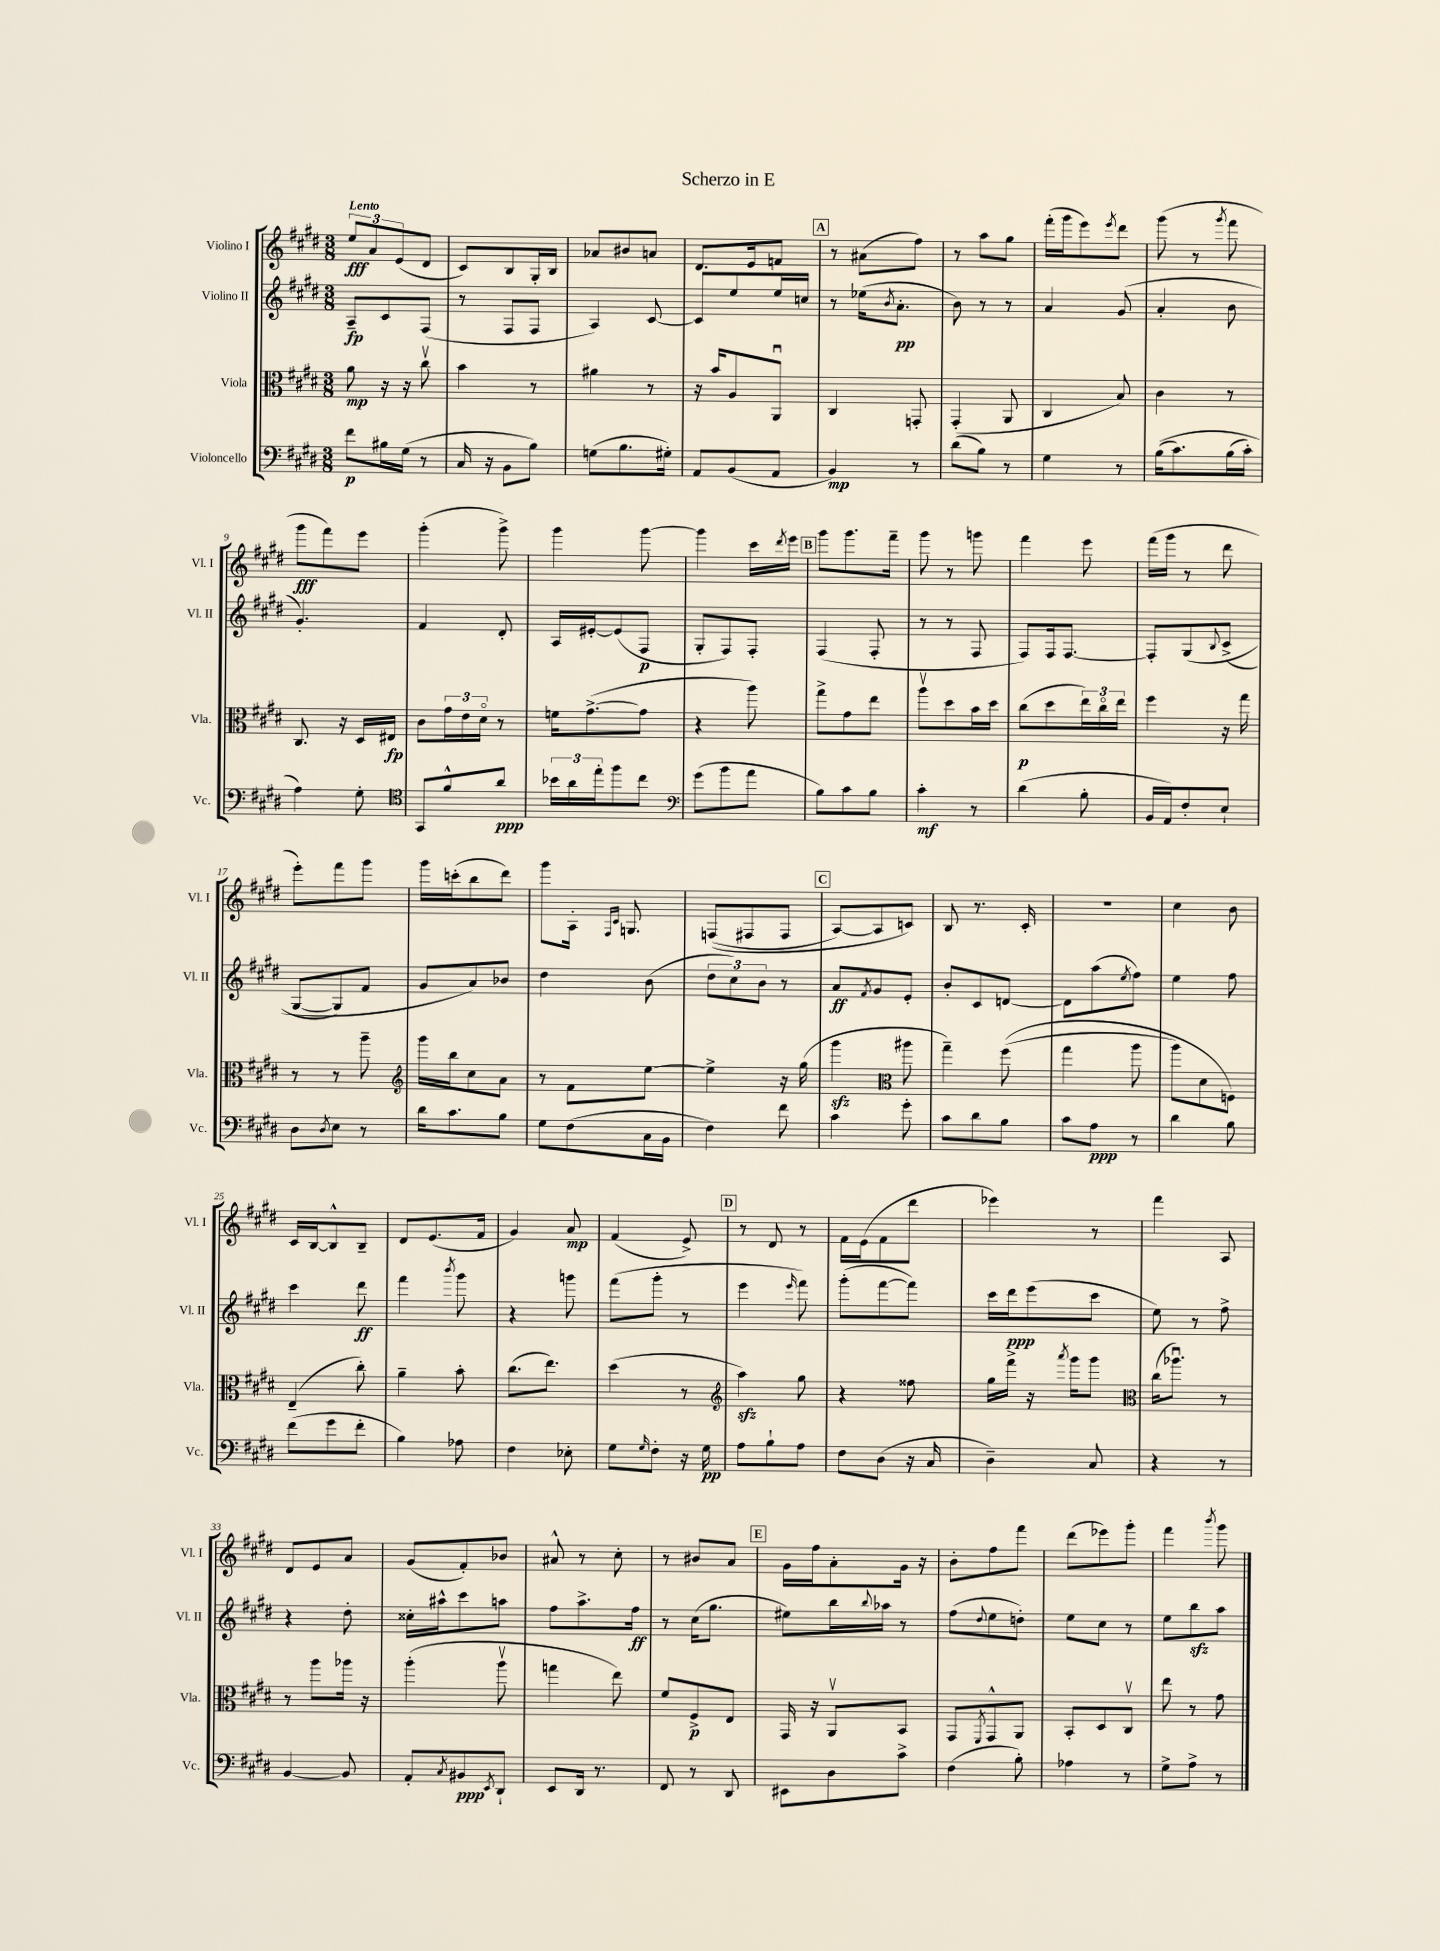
\header { title = "Scherzo in E" }
<<
\new StaffGroup <<
\new Staff = "s0" \with { instrumentName = "Violino I" shortInstrumentName = "Vl. I" } {
    \clef treble \key e \major \numericTimeSignature \time 3/8 \tempo "Lento"
    \tuplet 3/2 { e''8\fff a'8 e'8( } dis'8 |
    cis'8) b8 gis16-. b16 |
    aes'8 bis'8 a'8 |
    dis'8. e'16 f'8 |
    \mark \markup { \box "A" } r8 ais'8( fis''8) |
    r8 a''8 gis''8 |
    fis'''16-.( gis'''16 e'''8) \acciaccatura { e'''8 } dis'''8 |
    gis'''8( r8 \acciaccatura { gis'''8 } fis'''8 |
    gis'''8\fff fis'''8) e'''8 |
    gis'''4-.( gis'''8->) |
    gis'''4 gis'''8~ |
    gis'''4 cis'''16 \acciaccatura { dis'''8 } e'''16 |
    \mark \markup { \box "B" } gis'''8 gis'''8. fis'''16-- |
    gis'''8 r8 g'''8 |
    fis'''4 e'''8 |
    fis'''16( gis'''16 r8 dis'''8 |
    e'''8-.) fis'''8 gis'''8 |
    gis'''16 c'''16-.( b''8 dis'''8) |
    gis'''8 a16-. \grace { fis16 cis'16 } g8. |
    f8(\( fis8 fis8 |
    \mark \markup { \box "C" } a8~) a8 c'8\) |
    b8 r8. cis'16-. |
    R4. |
    cis''4 b'8 |
    cis'16 b16~ b8-^ b8-- |
    dis'8 e'8.( fis'16 |
    gis'4) a'8\mp |
    fis'4( e'8->) |
    \mark \markup { \box "D" } r8 dis'8 r8 |
    fis'16 e'16( fis'8 dis'''8 |
    ees'''4) r8 |
    fis'''4 a8 |
    dis'8 e'8 a'8 |
    gis'8( fis'8-.) bes'8 |
    ais'8-^ r8 cis''8-. |
    r8 bis'8 a'8 |
    \mark \markup { \box "E" } gis'16 fis''16 a'8-. gis'16 r16 |
    b'8-. fis''8 fis'''8 |
    dis'''8( ees'''8) gis'''8-. |
    fis'''4 \acciaccatura { b'''8 } gis'''8 \bar "|." |
}
\new Staff = "s1" \with { instrumentName = "Violino II" shortInstrumentName = "Vl. II" } {
    \clef treble \key e \major \numericTimeSignature \time 3/8
    a8--\fp cis'8 fis8( |
    r8 fis8 fis8 |
    a4) cis'8~ |
    cis'8 e''8 e''16 c''16 |
    \mark \markup { \box "A" } r8 ees''16( \acciaccatura { b'8 } a'8.-.\pp |
    b'8) r8 r8 |
    a'4 gis'8( |
    a'4-. b'8 |
    gis'4.-.) |
    fis'4 dis'8-. |
    a16 eis'16~-. eis'8( fis8\p |
    gis8-. fis8) fis8-. |
    \mark \markup { \box "B" } fis4( fis8-. |
    r8 r8 fis8 |
    fis8) fis16 fis8.~ |
    fis8-. gis8\( \appoggiatura { b8 } cis'8->( |
    gis8~ gis8) fis'8 |
    gis'8 a'8\) bes'8 |
    dis''4 b'8( |
    \tuplet 3/2 { dis''8 cis''8) b'8 } r8 |
    \mark \markup { \box "C" } a'8\ff \acciaccatura { fis'8 } gis'8 e'8-. |
    b'8-. cis'8 d'8~ |
    d'8 a''8( \acciaccatura { e''8 } fis''8) |
    e''4 fis''8 |
    cis'''4 dis'''8\ff |
    fis'''4 \acciaccatura { b'''8 } gis'''8 |
    r4 g'''8 |
    fis'''8( gis'''8-. r8 |
    \mark \markup { \box "D" } e'''4 \grace { e'''16 } fis'''8) |
    gis'''8-.( fis'''8~ fis'''8) |
    cis'''16 dis'''16\ppp e'''8( cis'''8 |
    e''8) r8 fis''8-> |
    r4 dis''8-. |
    cisis''16-. ais''16-^ cis'''8 a''8 |
    fis''8 a''8.-> fis''16\ff |
    r8 cis''16( gis''8. |
    \mark \markup { \box "E" } eis''8) b''16 \appoggiatura { b''8 } aes''16 r8 |
    fis''8( \appoggiatura { dis''8 } e''8 d''8-.) |
    e''8 cis''8 r8 |
    e''8 b''8\sfz a''8 \bar "|." |
}
\new Staff = "s2" \with { instrumentName = "Viola" shortInstrumentName = "Vla." } {
    \clef alto \key e \major \numericTimeSignature \time 3/8
    a'8\mp r16 r16 cis''8\upbow |
    b'4 r8 |
    ais'4 r8 |
    r16 b'16 a8 a,8\downbow |
    \mark \markup { \box "A" } cis4 g,8-. |
    gis,4-.( a,8 |
    cis4 b8) |
    cis'4 r8 |
    cis8. r16 dis16 eis16\fp |
    cis'8 \tuplet 3/2 { gis'16 e'16 dis'16\flageolet } r8 |
    f'16 gis'8.~->( gis'8 |
    r4 a''8) |
    \mark \markup { \box "B" } gis''8-> gis'8 e''8 |
    a''8\upbow dis''8 b'16 dis''16 |
    cis''8\p( dis''8 \tuplet 3/2 { e''16) cis''16\flageolet e''16 } |
    fis''4 r16 gis''16 |
    r8 r8 a''8-- |
    \clef treble gis'''16 b''16 cis''8 a'8 |
    r8 fis'8 e''8~ |
    e''4-> r16 gis''16( |
    \mark \markup { \box "C" } gis'''4\sfz \clef alto ais''8 |
    gis''4--) fis''8(\( |
    gis''4 a''8 |
    a''8) dis'8 f8\) |
    e4--( cis''8-.) |
    a'4-- b'8-. |
    cis''8.( e''8.) |
    dis''4( r8 |
    \mark \markup { \box "D" } \clef treble a''4\sfz) gis''8 |
    r4 fisis''8 |
    gis''16 fis'''16-> r16 \acciaccatura { a'''8 } gis'''16 gis'''8 |
    \clef alto cis''16( aes''8.\downbow) r8 |
    r8 a''8 aes''16 r16 |
    a''4-.( a''8\upbow |
    g''4 e''8) |
    fis'8 fis8->\p e8 |
    \mark \markup { \box "E" } gis,16 r16 a,8\upbow b,8 |
    gis,8 \acciaccatura { fis,8 } gis,8-^ a,8 |
    b,8-. dis8 cis8\upbow |
    e''8 r8 gis'8 \bar "|." |
}
\new Staff = "s3" \with { instrumentName = "Violoncello" shortInstrumentName = "Vc." } {
    \clef bass \key e \major \numericTimeSignature \time 3/8
    fis'8\p bis16 gis16( r8 |
    cis16 r16 b,8 b8) |
    g8( b8. gis16-.) |
    a,8 b,8( a,8 |
    \mark \markup { \box "A" } b,4\mp) r8 |
    dis'8( b8) r8 |
    gis4 r8 |
    b16(\( cis'8.) b16( cis'16-.) |
    a4\) gis8-. |
    \clef tenor gis,8 fis'8-^ a'8\ppp |
    \tuplet 3/2 { bes'16 a'16 e''16-. } fis''8 cis''8 |
    \clef bass gis'8( b'8 a'8 |
    \mark \markup { \box "B" } b8) cis'8 b8 |
    cis'4-.\mf r8 |
    dis'4( b8-. |
    b,16 a,16) fis8-. e8-! |
    dis8 \acciaccatura { dis8 } e8 r8 |
    dis'16 cis'8. b8 |
    gis8 fis8( cis16 b,16 |
    fis4) fis'8 |
    \mark \markup { \box "C" } cis'4 gis'8-. |
    cis'8 dis'8 b8 |
    cis'8 a8\ppp r8 |
    dis'4 b8 |
    fis'8( gis'8 fis'8-. |
    b4) aes8 |
    fis4 ees8-. |
    gis8 \grace { gis16 } fis8-. r16 gis16\pp |
    \mark \markup { \box "D" } a8 b8-! a8 |
    fis8 dis8( r16 cis16 |
    dis4--) cis8 |
    r4 r8 |
    b,4~ b,8 |
    a,8-. \acciaccatura { cis8 } bis,8\ppp \acciaccatura { e,8 } dis,8-! |
    e,8 dis,16 r8. |
    fis,8 r8 dis,8 |
    \mark \markup { \box "E" } eis,8 dis8 cis'8-> |
    fis4( b8-.) |
    aes4 r8 |
    gis8-> a8-> r8 \bar "|." |
}
>>
>>
